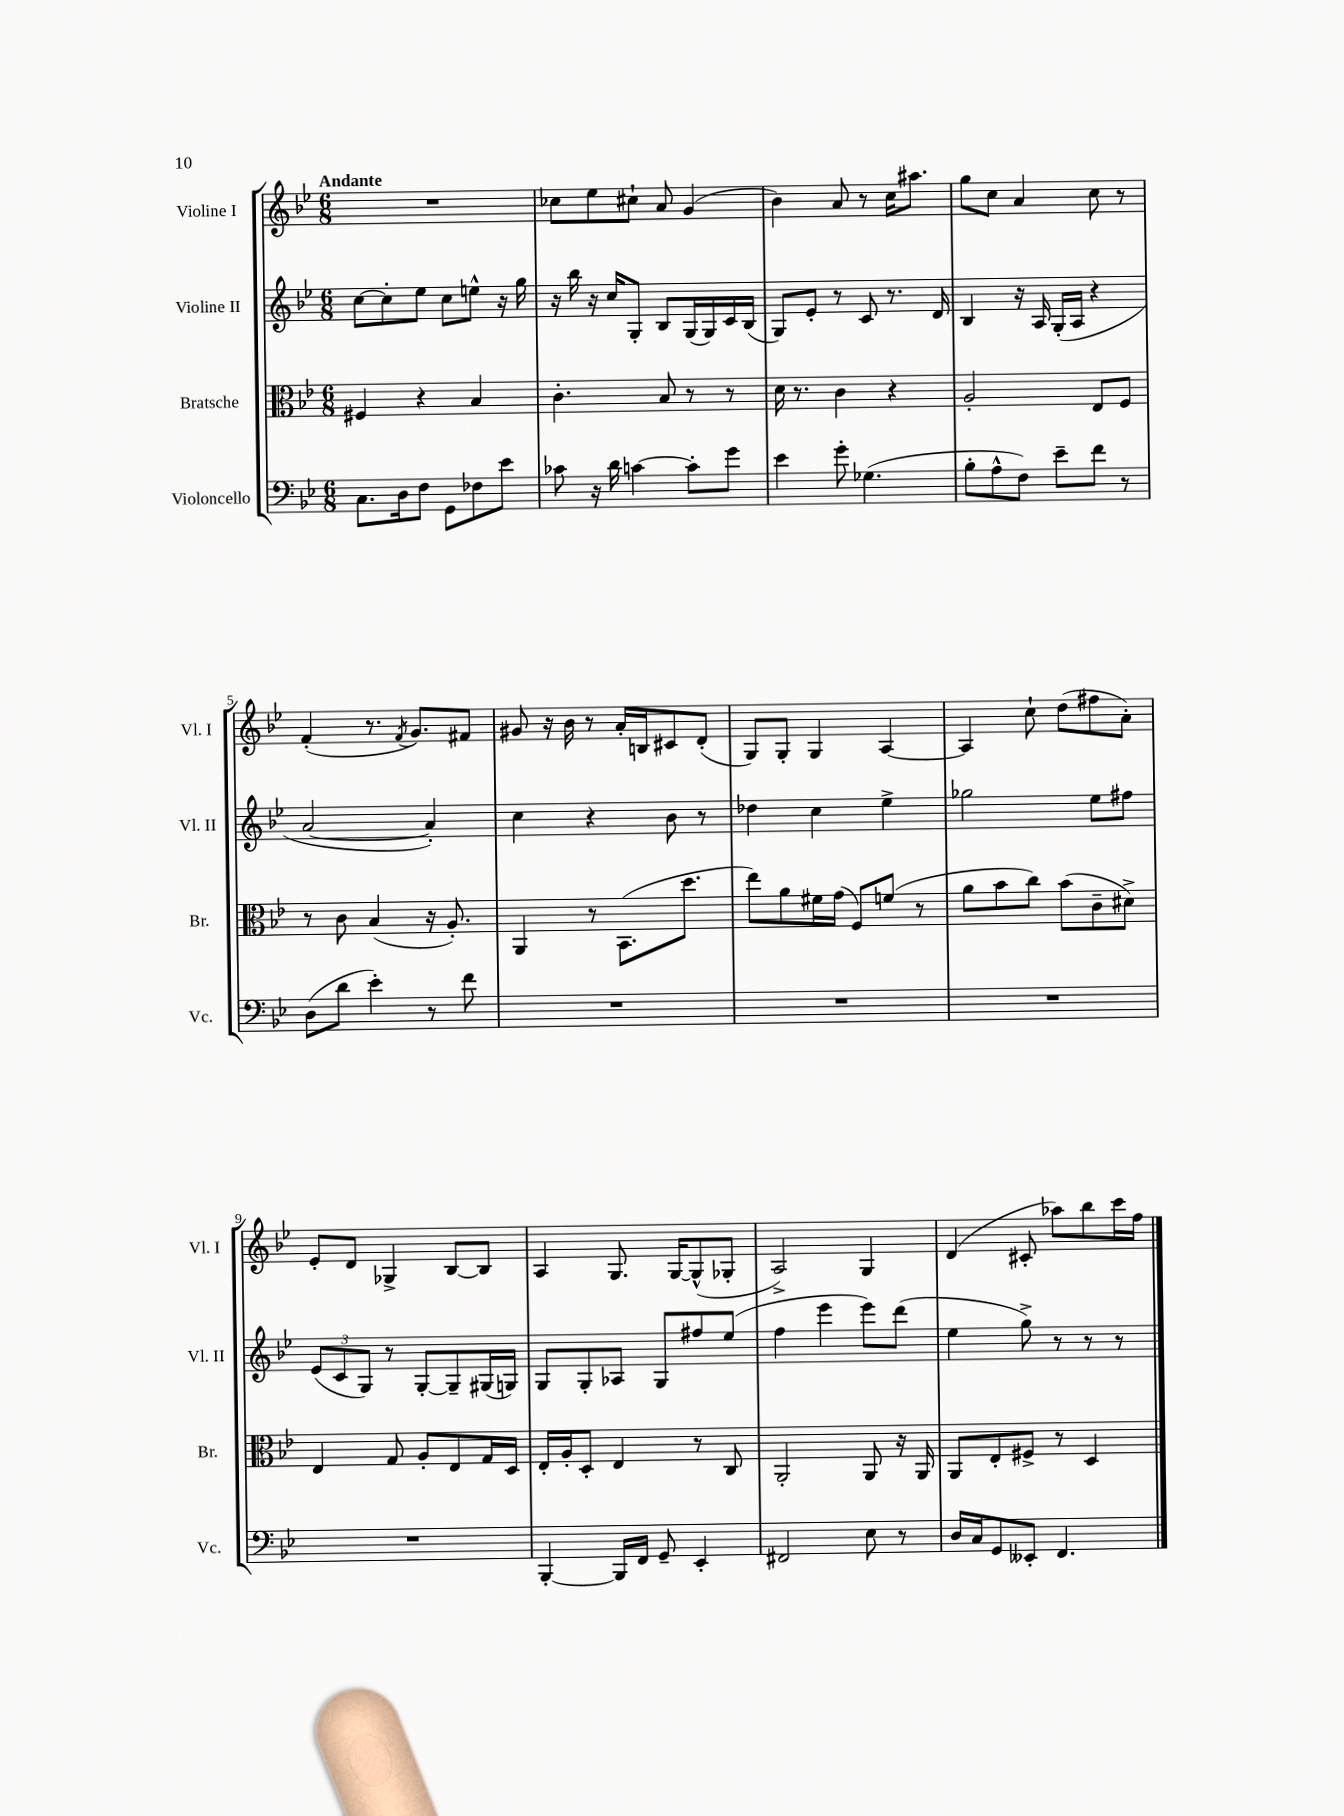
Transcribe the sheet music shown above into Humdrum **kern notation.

**kern	**kern	**kern	**kern
*staff4	*staff3	*staff2	*staff1
*clefF4	*clefC3	*clefG2	*clefG2
*k[b-e-]	*k[b-e-]	*k[b-e-]	*k[b-e-]
*M6/8	*M6/8	*M6/8	*M6/8
8.C\L	4F#/	[8cc\L	2.r
.	.	8cc'\]	.
16D\k	.	.	.
8F\J	4r	8ee-\J	.
8GG\L	.	8cc\L	.
8F-\	4B-/	8ee^^\J	.
8e-\J	.	16r	.
.	.	16gg\	.
=	=	=	=
8c-\	4.c'\	16r	8cc-\L
.	.	16bb-\	.
16r	.	16r	8ee-\
16d\	.	16cc/LK	.
[4c\	.	8G'/J	8cc#`\J
.	8B-/	8B-/L	8a/
8c'\]L	8r	(16G/L	(4g/
.	.	16G/)	.
8g\J	8r	16c/	.
.	.	(16B-/JJ	.
=	=	=	=
4e-\	16d\	8G/L)	4b-\)
.	8.r	.	.
.	.	8e-'/J	.
8g'\	4c\	8r	8a/
(4.G-\	.	8c/	8r
.	4r	8.r	16cc\LK
.	.	.	8.aa#\J
.	.	16d/	.
=	=	=	=
8B-'\L	2A'/	4B-/	8gg\L
8A^^\	.	.	8cc\J
8F\J)	.	16r	4a/
.	.	16A/	.
8e-~\L	.	(16G'/LL	.
.	.	16A/JJ	.
8f\J	8E-/L	4r	8cc\
8r	8F/J	.	8r
=	=	=	=
(8D\L	8r	[2a/	(4f'/
8d\J	8c\	.	.
4e-'\)	(4B-/	.	8.r
.	.	.	8qf/
.	.	.	8.g/L)
8r	16r	4a'/])	.
.	8.A'/)	.	.
8f\	.	.	8f#/J
=	=	=	=
2.r	4AA/	4cc\	8g#/
.	.	.	16r
.	.	.	16b-\
.	8r	4r	8r
.	(8.BB-\L	.	16a'/LL
.	.	.	16B/J
.	.	8b-\	8c#/
.	8.dd\J	.	.
.	.	8r	(8d'/J
=	=	=	=
2.r	8ee-\L)	4dd-\	8G/L)
.	8a\	.	8G'/J
.	16f#\L	4cc\	4G/
.	(16g\JJ	.	.
.	8F/L)	.	.
.	(8f/J	4ee-^\	[4A/
.	8r	.	.
=	=	=	=
2.r	8a\L	2gg-\	4A/]
.	8b-\	.	.
.	8cc\J)	.	8cc`\
.	(8b-\L	.	(8dd\L
.	8c~\	8ee-\L	8ff#\
.	8d#^\J)	8ff#\J	8a'\J)
=	=	=	=
2.r	4E-/	(12e-/L	8e-'/L
.	.	12c/	.
.	.	.	8d/J
.	.	12G/J)	.
.	8G/	8r	4G-^/
.	8A'/L	[8G'/L	.
.	8E-/	8G~/]	[8B-/L
.	16G/L	(16G#/L	8B-/]J
.	16D/JJ	16G/JJ)	.
=	=	=	=
[4BBB-'/	16E-'/LL	8G/L	4A/
.	16A'/J	.	.
.	8D'/J	8G'/	.
16BBB-/]LL	4E-/	8A-/J	8.G/
16FF/JJ	.	.	.
8GG~/	.	8G/L	.
.	.	.	[16G/LK
4EE-'/	8r	8ff#/	(8G^^/]
.	8C/	(8ee-/J	8G-'/J
=	=	=	=
2FF#/	2AA'/	4ff\	2A^/)
.	.	4eee-\	.
8E-\	8AA/	8eee-\L)	4G/
8r	16r	(8ddd\J	.
.	16AA/	.	.
=	=	=	=
16D/LL	8AA/L	4ee-\	(4d/
16C/J	.	.	.
8GG/	8E-'/	.	.
8EE--'/J	8F#^/J	8gg^\)	8c#'/
4.FF/	8r	8r	8aa-\L)
.	4D/	8r	8bb-\
.	.	8r	16ccc\L
.	.	.	16ff\JJ
==	==	==	==
*-	*-	*-	*-
